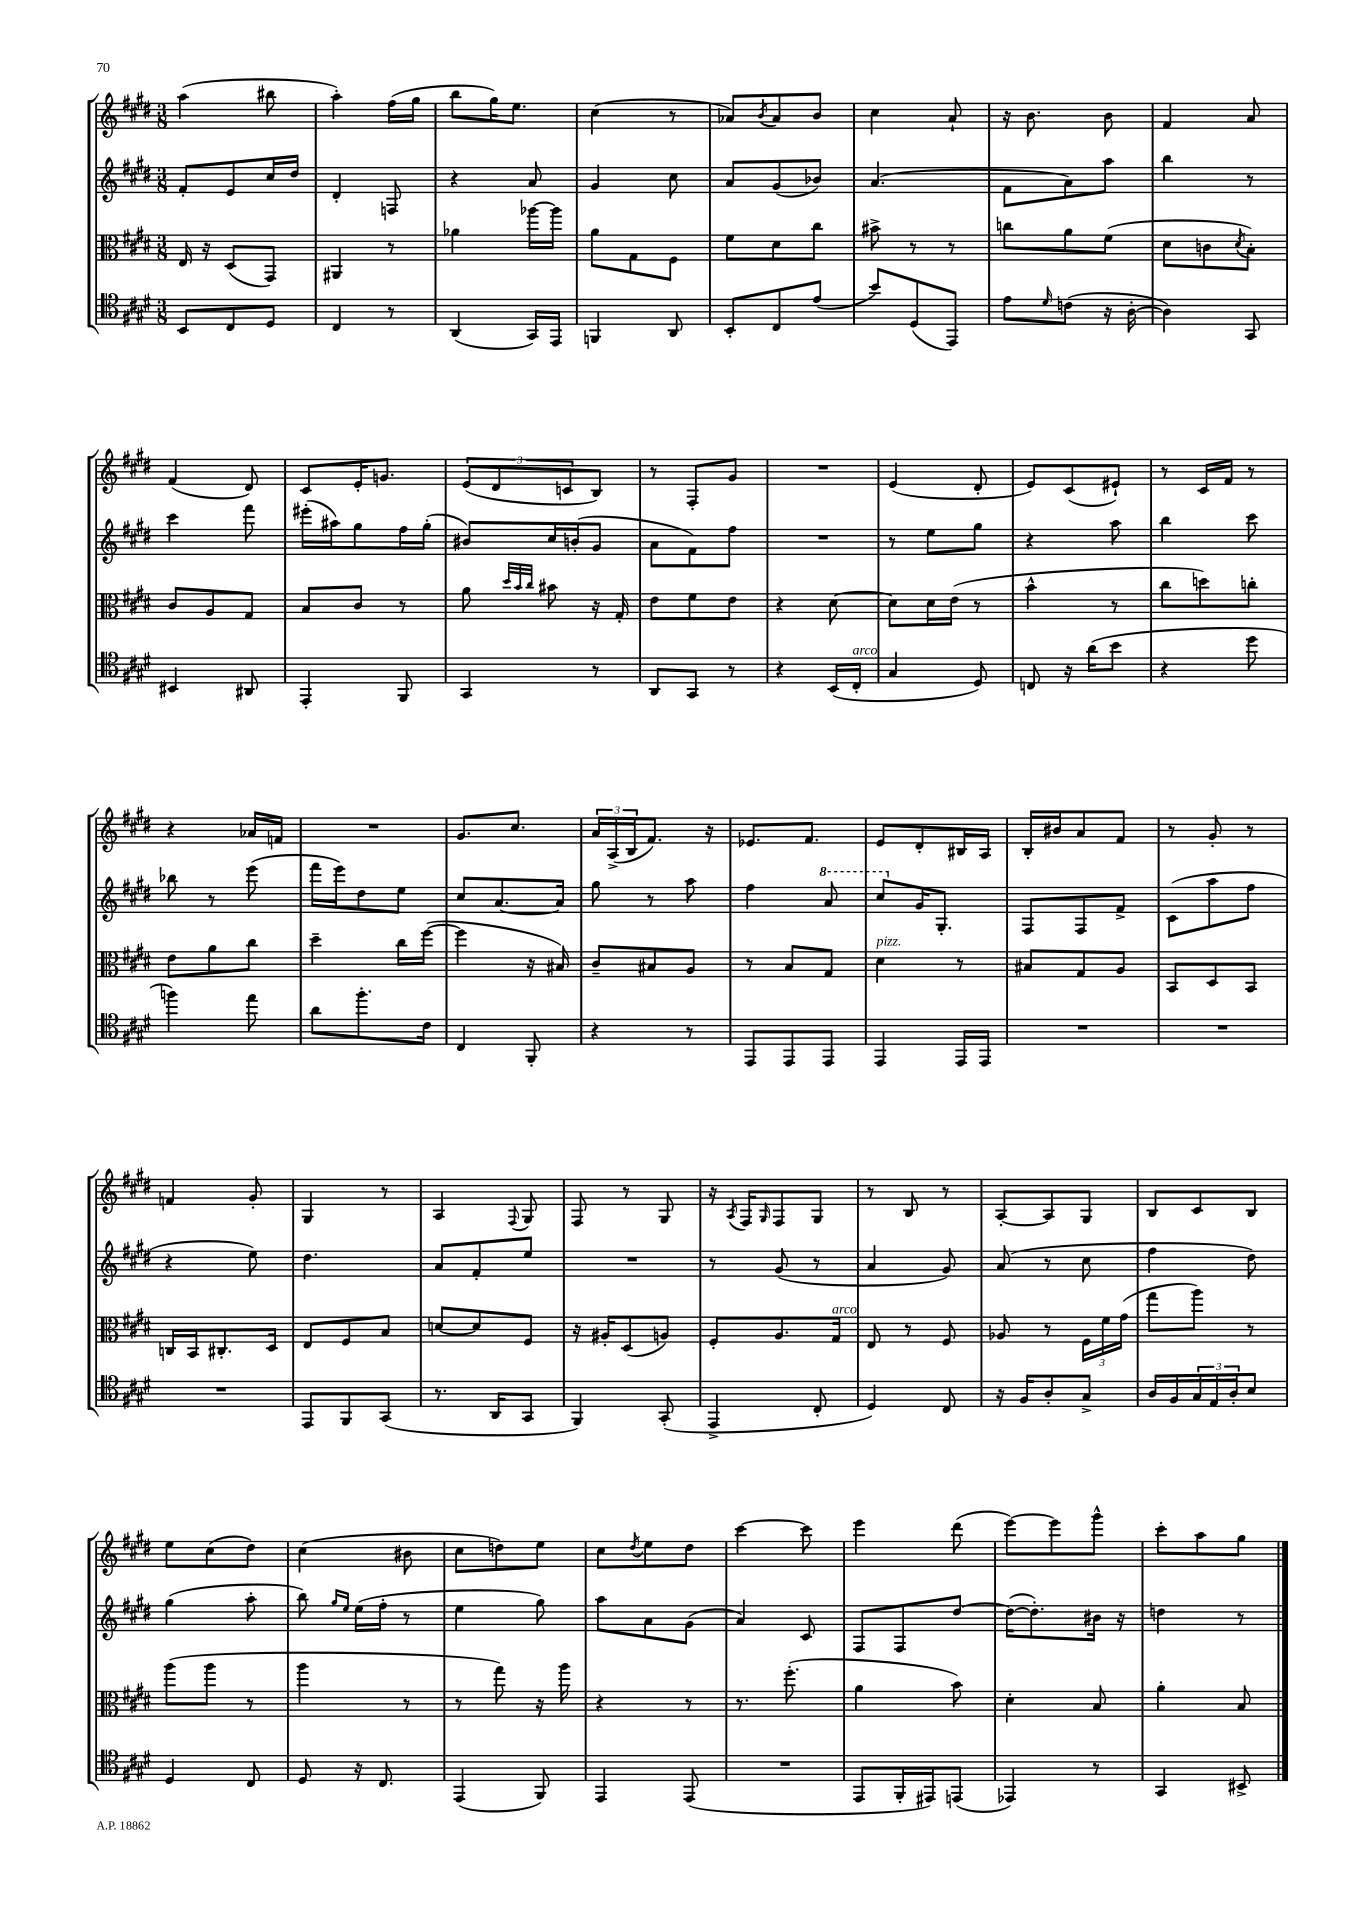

**kern	**kern	**kern	**kern
*staff4	*staff3	*staff2	*staff1
*clefC4	*clefC3	*clefG2	*clefG2
*k[f#c#g#d#]	*k[f#c#g#d#]	*k[f#c#g#d#]	*k[f#c#g#d#]
*M3/8	*M3/8	*M3/8	*M3/8
8BB	16E	8f#'	(4aa
.	16r	.	.
8C#	(8D#	8e	.
8D#	8GG#)	16cc#	8bb#
.	.	16dd#	.
=	=	=	=
4C#	4AA#	4d#'	4aa')
8r	8r	8F	(16ff#
.	.	.	16gg#
=	=	=	=
(4AA	4a-	4r	8bb
.	.	.	16gg#)
.	.	.	8.ee
16GG#)	[16aa-	8a	.
16EE	16aa-]	.	.
=	=	=	=
4FF	8a	4g#	(4cc#
.	8G#	.	.
8AA	8F#	8cc#	8r
=	=	=	=
8BB'	8f#	8a	8a-)
.	.	.	8qb
8C#	8d#	(8g#	8a-
(8e	8cc#	8b-)	8b
=	=	=	=
8b)	8b#^	(4.a	4cc#
(8D#	8r	.	.
8EE)	8r	.	8a`
=	=	=	=
8e	8cc	8f#	16r
.	.	.	8.b
16qqd#	.	.	.
(8c	8a	8a)	.
16r	(8f#	8aa	8b
[16A'	.	.	.
=	=	=	=
4A])	8d#	4bb	4f#
.	8c	.	.
.	8qd#	.	.
8GG#	8B')	8r	8a
=	=	=	=
4BB#	8c#	4ccc#	(4f#
.	8A	.	.
8AA#	8G#	8fff#	8d#)
=	=	=	=
4EE'	8B	(16eee#'	8c#
.	.	16aa#)	.
.	8c#	8gg#	16e'
.	.	.	8.g
8FF#	8r	16ff#	.
.	.	(16gg#'	.
=	=	=	=
4GG#	8a	8b#)	(12e
.	.	.	12d#
.	32qqdd#	.	.
.	32qqb	.	.
.	32qqcc#	.	.
.	8b#	16cc#	.
.	.	.	12c
.	.	(16b'	.
8r	16r	8g#	8B)
.	16G#'	.	.
=	=	=	=
8AA	8e	8a	8r
8GG#	8f#	8f#)	8F#'
8r	8e	8ff#	8g#
=	=	=	=
4r	4r	4.r	4.r
(16BB	[8d#	.	.
16C#'	.	.	.
=	=	=	=
4G#	8d#]	8r	(4e
.	16d#	8ee	.
.	(16e	.	.
8D#)	8r	8gg#	8d#'
=	=	=	=
8C	4b^^	4r	8e)
16r	.	.	(8c#
(16a	.	.	.
8b	8r	8aa	8e#`)
=	=	=	=
4r	8cc#	4bb	8r
.	8dd)	.	16c#
.	.	.	16f#
8dd#	8cc'	8ccc#	8r
=	=	=	=
4ff)	8e	8bb-	4r
.	8a	8r	.
8ee	8cc#	(8eee	16a-
.	.	.	16f
=	=	=	=
8a	4dd#~	16fff#	4.r
.	.	16eee)	.
8.ff#'	.	8dd#	.
.	16cc#	8ee	.
16c#	([16ff#	.	.
=	=	=	=
4C#	4ff#]	8cc#	8.g#
.	.	[8.a	.
.	.	.	8.cc#
8FF#'	16r	.	.
.	16B#)	16a]	.
=	=	=	=
4r	8c#~	8gg#	24a
.	.	.	(24A^
.	.	.	24B
.	8B#	8r	8.f#)
8r	8A	8aa	.
.	.	.	16r
=	=	=	=
8EE	8r	4ff#	8.e-
8EE	8B	.	.
.	.	.	8.f#
8EE	8G#	8aa	.
=	=	=	=
4EE	4d#	8ccc#	8e
.	.	16g#	8d#'
.	.	8.G#'	.
16EE	8r	.	16B#
16EE	.	.	16A
=	=	=	=
4.r	8B#	8F#	16B'
.	.	.	16b#
.	8G#	8F#	8a
.	8A	8f#^	8f#
=	=	=	=
4.r	8BB	(8c#	8r
.	8D#	8aa	8g#'
.	8BB	8ff#	8r
=	=	=	=
4.r	16C	4r	4f
.	16BB	.	.
.	8.C#'	.	.
.	.	8ee)	8g#'
.	16D#	.	.
=	=	=	=
8EE	8E	4.dd#	4G#
8FF#	8F#	.	.
(8GG#	8B	.	8r
=	=	=	=
8.r	[8d	8a	4A
.	8d]	8f#'	.
16AA	.	.	.
.	.	.	8qqF#
8GG#	8F#	8ee	8G#
=	=	=	=
4FF#)	16r	4.r	8F#
.	16A#'	.	.
.	(8D#	.	8r
(8GG#'	8A)	.	8G#
=	=	=	=
4EE^	8F#'	8r	16r
.	.	.	8qA
.	.	.	16F#
.	.	.	16qqG#
.	8.A	(8g#	8F#
8C#'	.	8r	8G#
.	16G#	.	.
=	=	=	=
4D#)	8E	4a	8r
.	8r	.	8B
8C#	8F#	8g#)	8r
=	=	=	=
16r	8A-	(8a	[8A'
16F#	.	.	.
8A'	8r	8r	8A]
8G#^	24F#	8cc#	8G#
.	24f#	.	.
.	(24g#	.	.
=	=	=	=
16A	8gg#	4ff#	8B
16F#	.	.	.
24G#	8aa)	.	8c#
24E	.	.	.
24A'	.	.	.
8B	8r	8dd#)	8B
=	=	=	=
4D#	(8aa	(4gg#	8ee
.	8aa	.	(8cc#
8C#	8r	8aa'	8dd#)
=	=	=	=
8D#	4aa	8bb)	(4cc#
.	.	16qqgg#	.
.	.	16qqee	.
16r	.	(16ee	.
8.C#	.	16ff#'	.
.	8r	8r	8b#
=	=	=	=
(4EE	8r	4ee	8cc#
.	8gg#)	.	8dd)
8FF#)	16r	8gg#)	8ee
.	16aa	.	.
=	=	=	=
4EE	4r	8aa	8cc#
.	.	.	8qdd#
.	.	8a	8ee
(8EE	8r	(8g#	8dd#
=	=	=	=
4.r	8.r	4a)	[4ccc#
.	(8.ff#'	.	.
.	.	8c#	8ccc#]
=	=	=	=
8EE	4a	8F#	4eee
16FF#'	.	8F#	.
16EE#)	.	.	.
(8EE	8b)	[8dd#	(8ddd#
=	=	=	=
4EE-)	4d#'	(16dd#_	[8eee)
.	.	8.dd#'])	.
.	.	.	8eee]
8r	8B	16b#	8ggg#^^
.	.	16r	.
=	=	=	=
4GG#	4a'	4dd	8ccc#'
.	.	.	8aa
8BB#^	8B	8r	8gg#
==	==	==	==
*-	*-	*-	*-
